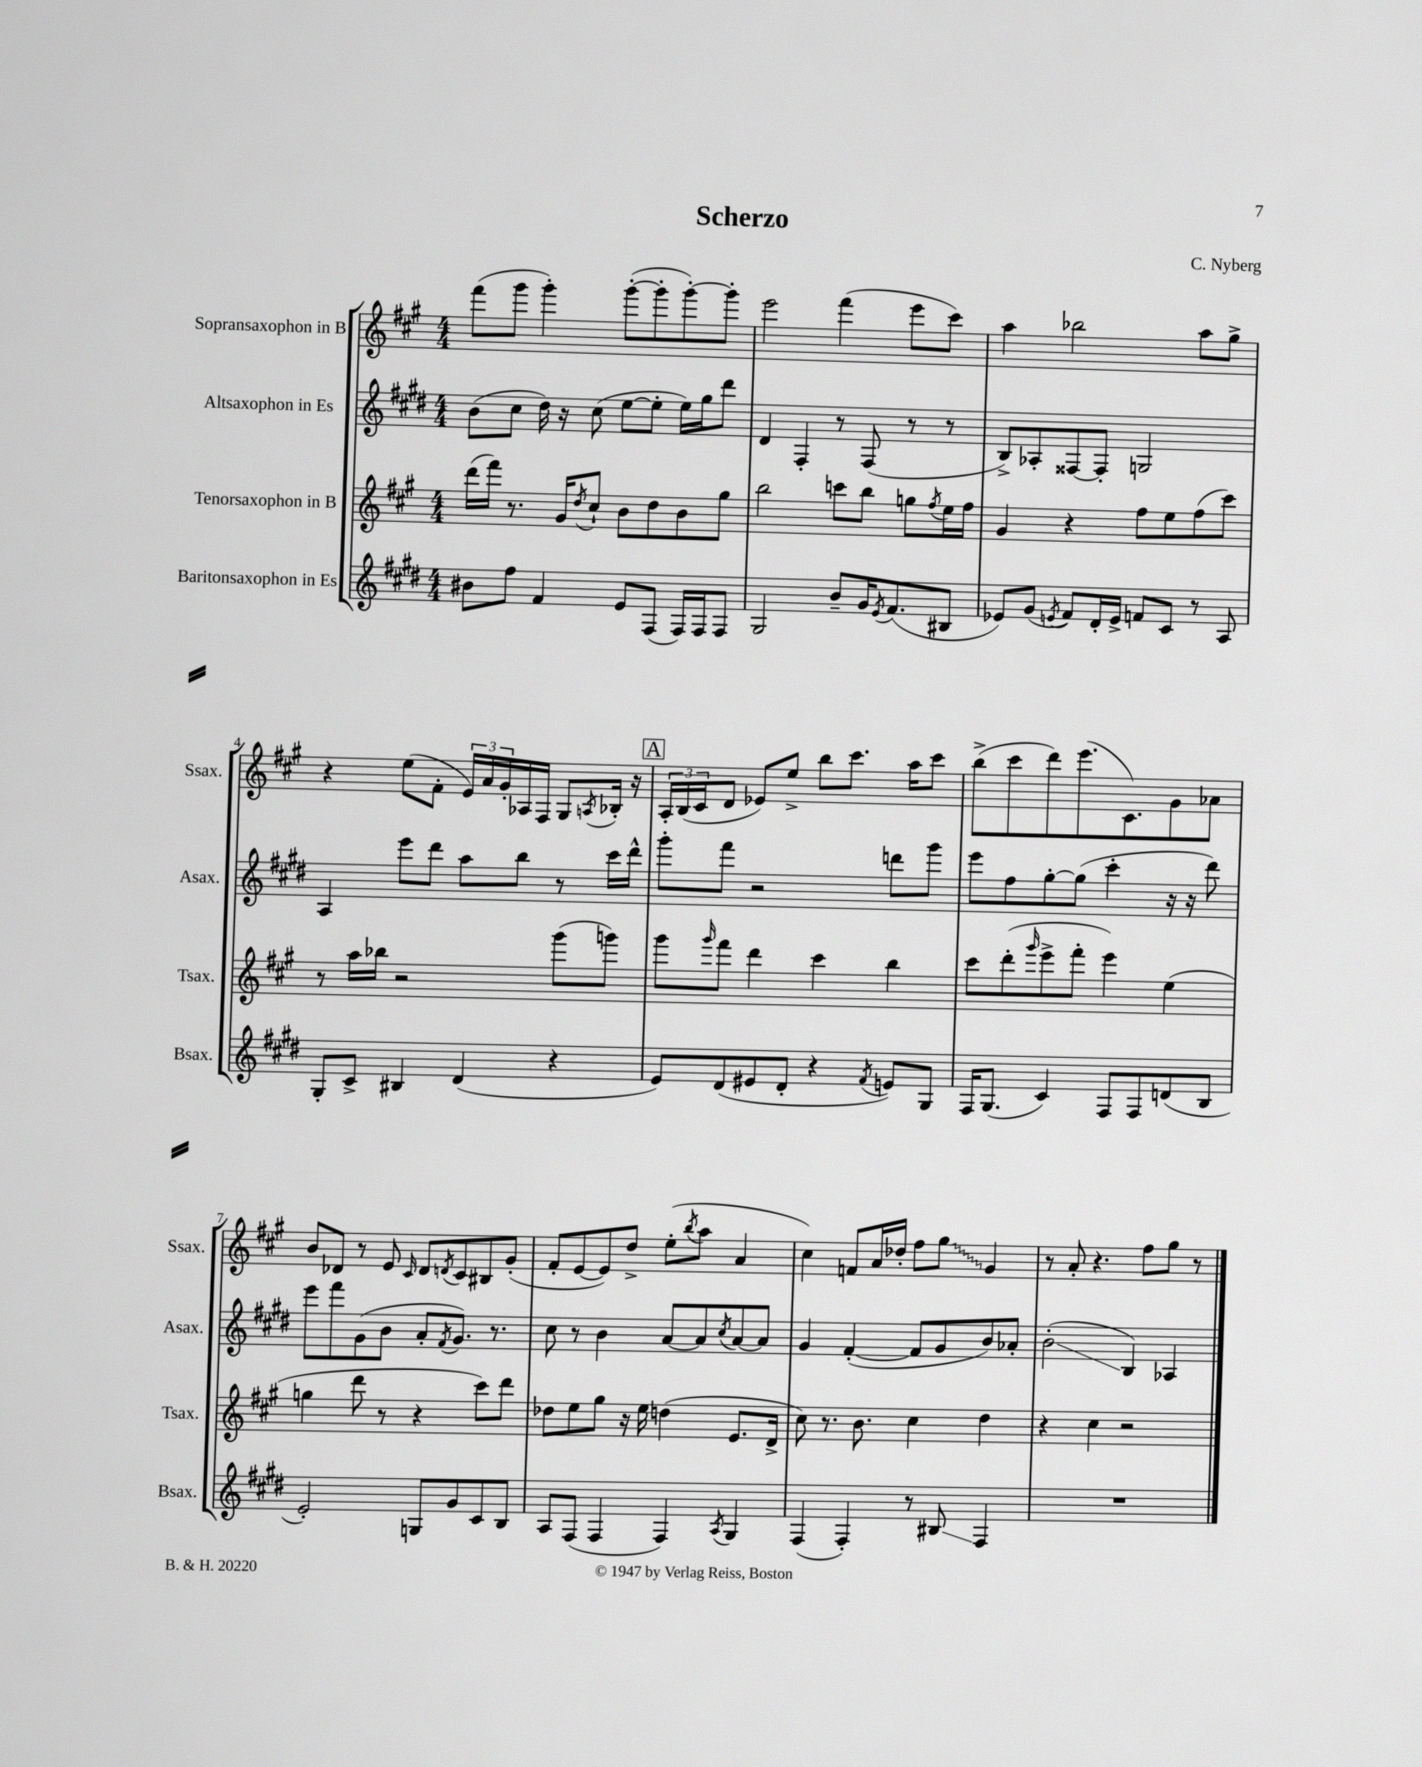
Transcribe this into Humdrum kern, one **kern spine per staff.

**kern	**kern	**kern	**kern
*staff4	*staff3	*staff2	*staff1
*clefG2	*clefG2	*clefG2	*clefG2
*k[f#c#g#d#]	*k[f#c#g#]	*k[f#c#g#d#]	*k[f#c#g#]
*M4/4	*M4/4	*M4/4	*M4/4
8b#	(16ddd	(8b	(8fff#
.	16fff#)	.	.
8ff#	8.r	8cc#	8ggg#
4f#	.	16dd#)	4ggg#')
.	16g#	16r	.
.	8qdd	.	.
.	8cc#`	(8cc#	.
8e	8b	[8ee	([8ggg#'
(8F#	8dd	8ee']	8ggg#']
16F#)	8b	16ee)	[8ggg#')
16F#	.	16gg#	.
8F#	8gg#	8ddd#	8ggg#']
=	=	=	=
2G#	2bb	4d#	2eee
.	.	4F#'	.
8b~	8ccc	8r	(4fff#
16g#	8bb	(8F#	.
8qe	.	.	.
(8.f#	.	.	.
.	8gg	8r	8eee
.	8qff#	.	.
8B#	16ee	8r	8ccc#)
.	16ff#	.	.
=	=	=	=
8e-)	4g#	8B^)	4aa
(8g#	.	8A-'	.
8qe	.	.	.
8f#)	4r	[8F##	2bb-
16d#'	.	8F##']	.
16e^	.	.	.
8f	8ff#	2G	.
8c#	8ee	.	.
8r	(8ff#	.	8aa
8A	8ccc#)	.	8gg#^
=	=	=	=
8G#'	8r	4A	4r
8c#^	16aa	.	.
.	16bb-	.	.
4B#	2r	8eee	(8ee
.	.	8ddd#	8f#'
(4d#	.	8aa	24e)
.	.	.	24a
.	.	.	24g#'
.	.	8bb	16A-
.	.	.	16F#
4r	(8ggg#	8r	8G#
.	.	.	8qA
.	8ggg)	16ccc#	16B-'
.	.	16ddd#^^	16r
=	=	=	=
8e)	8ggg#	8ggg#'	24A'
.	.	.	(24B
.	.	.	24c#
.	16qqggg#	.	.
(8d#	8fff#	8fff#	8d
8e#	4ddd	2r	8e-)
8d#'	.	.	8ee^
4r	4ccc#	.	8bb
.	.	.	8.ccc#
8qf#	.	.	.
8e)	4bb	8ddd	.
.	.	.	16aa
8G#	.	8ggg#	8ccc#
=	=	=	=
16F#	8ccc#	8eee	(8bb^
(8.G#	.	.	.
.	(8ddd'	8ff#	8ccc#
.	16qqggg#	.	.
4c#)	8eee^	[8gg#'	8ddd)
.	8fff#'	(8gg#]	(8.eee
8F#	4eee)	4ccc#'	.
.	.	.	8.c#)
8F#	.	.	.
(8d	(4ee	16r	8g#
.	.	16r	.
8B	.	8ddd#)	8a-
=	=	=	=
2e')	4gg	8eee	8b
.	.	8fff#	8d-
.	8ddd	(8g#	8r
.	8r	8b	8e
.	.	.	16qqc#
8G	4r	8a'	8d-
.	.	8qf#	8qd
8g#	.	8.g#)	8c#
8c#	8ccc#)	.	8B#
.	.	8.r	.
8B	8ddd	.	(8g#'
=	=	=	=
8A	8dd-	8cc#	8f#'
(8F#	8ee	8r	[8e
4F#	8gg#	4b	8e])
.	16r	.	8dd^
.	16ee	.	.
4F#)	(4dd	[8a	(8ee'
.	.	.	8qbb
.	.	8a]	8aa
8qA	.	8qcc#	.
4G#	8.e	[8a	4a
.	.	8a]	.
.	16d^	.	.
=	=	=	=
(4F#	8cc#)	4g#	4cc#)
.	8.r	.	.
4F#')	.	([4f#'	8f
.	8.b	.	.
.	.	.	16a
.	.	.	16dd-'
8r	4cc#	8f#]	8ff#
8B#	.	8g#	8gg#
4F#	4dd	8b)	4g#
.	.	8a-'	.
=	=	=	=
1r	4r	(2b'	8r
.	.	.	8a'
.	4cc#	.	4.r
.	2r	4B)	.
.	.	.	8ff#
.	.	4A-	8gg#
.	.	.	8r
==	==	==	==
*-	*-	*-	*-
